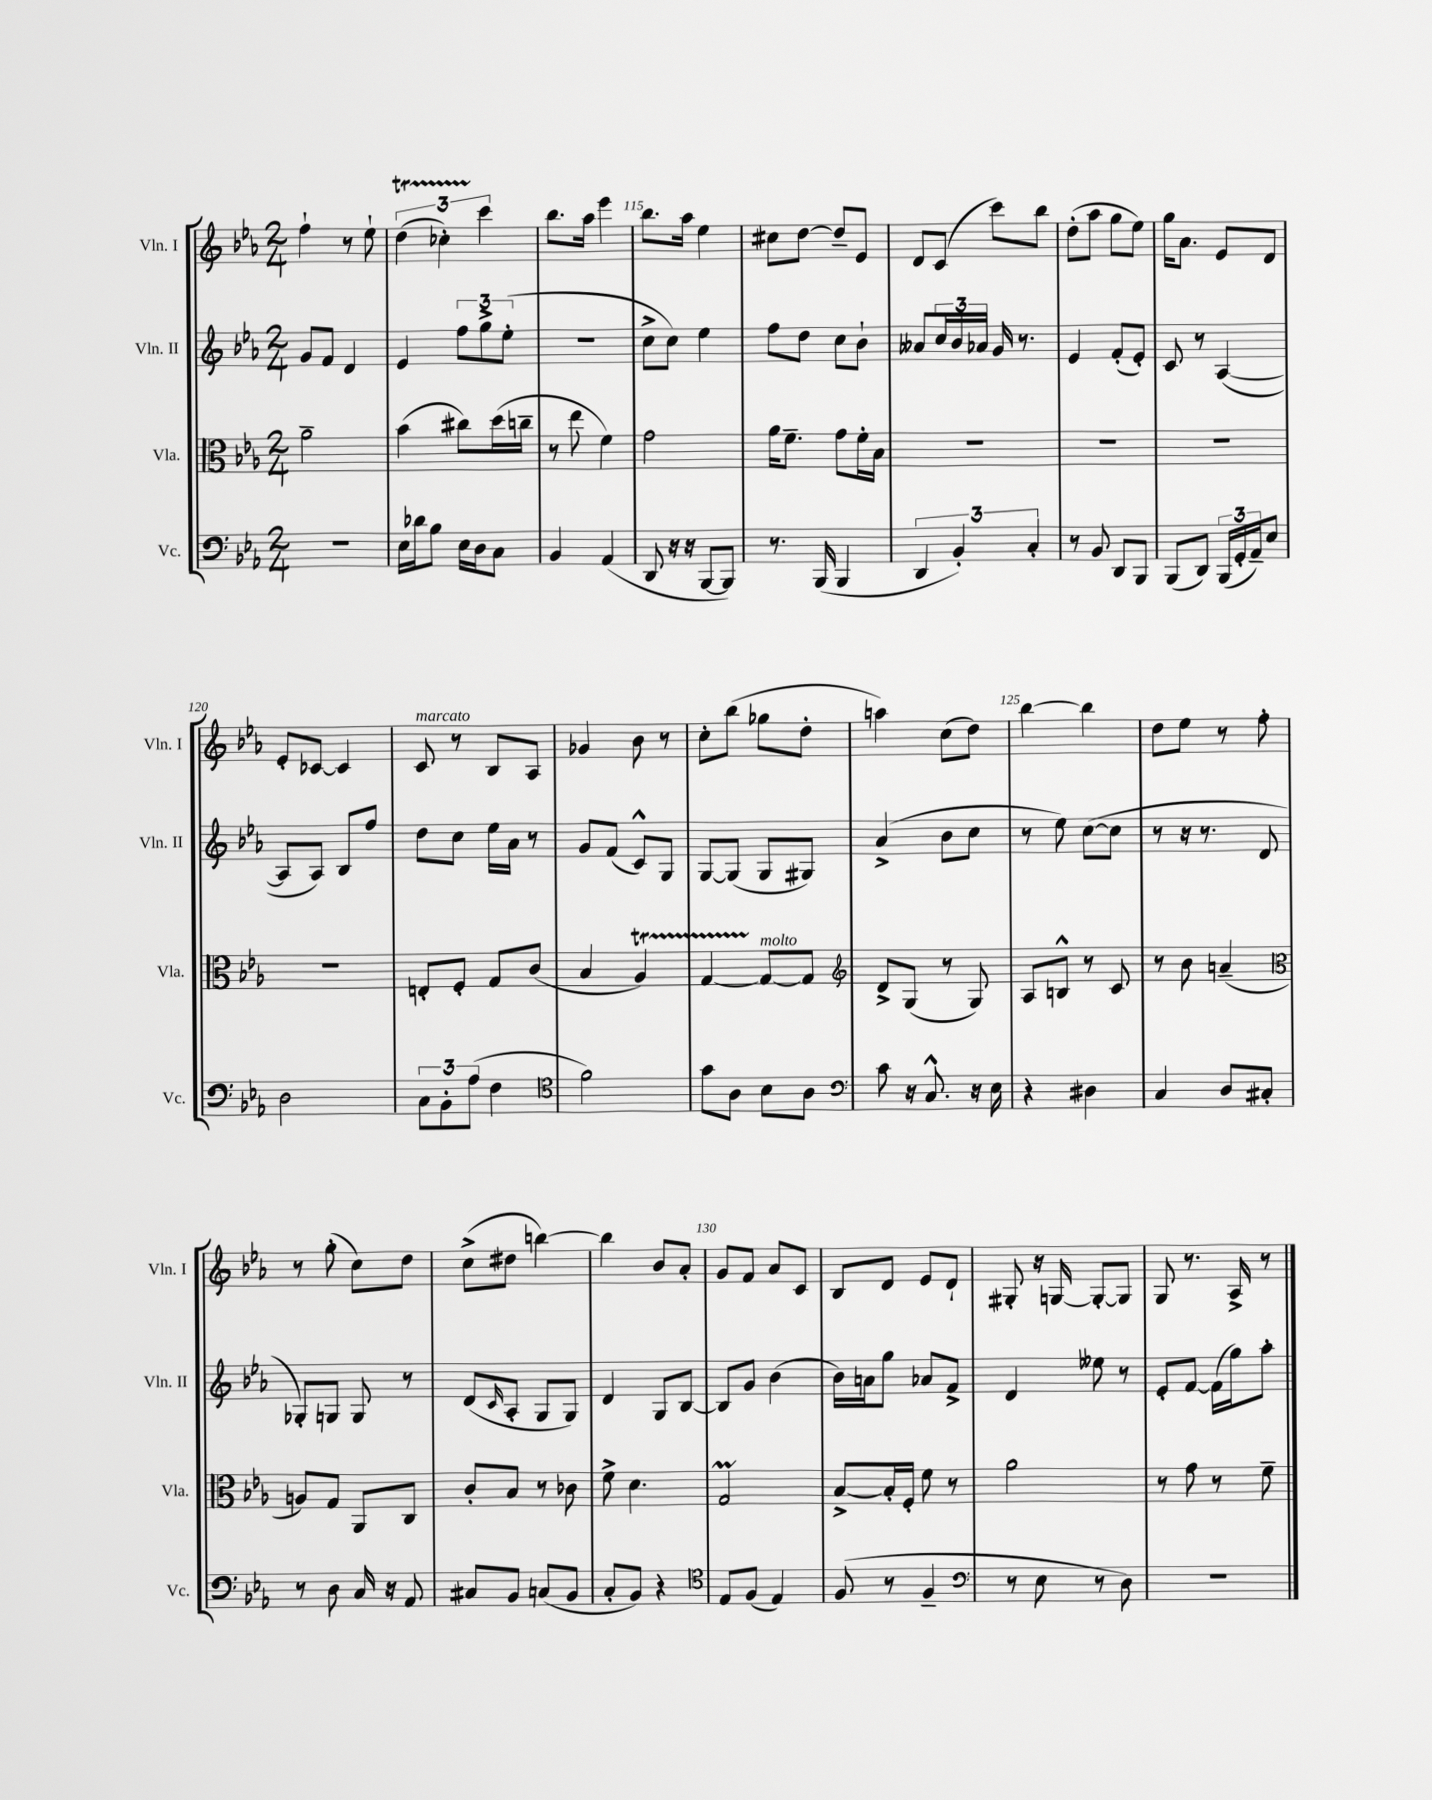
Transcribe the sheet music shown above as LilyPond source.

<<
\new StaffGroup <<
\new Staff = "s0" \with { instrumentName = "Vln. I" shortInstrumentName = "Vln. I" } {
    \clef treble \key ees \major \numericTimeSignature \time 2/4
    f''4-! r8 ees''8-! |
    \tuplet 3/2 { d''4\startTrillSpan( ces''4-.) c'''4\stopTrillSpan } |
    bes''8. aes''16 ees'''4 |
    bes''8. aes''16 ees''4 |
    cis''8 d''8~ d''8-- ees'8 |
    d'8 c'8( c'''8) bes''8 |
    d''8-.( aes''8 g''8 ees''8) |
    g''16 aes'8. ees'8 d'8 |
    ees'8-. ces'8~ ces'4 |
    c'8^\markup { \italic "marcato" } r8 bes8 aes8 |
    ges'4 bes'8 r8 |
    c''8-. bes''8( ges''8 d''8-. |
    a''4) c''8( d''8) |
    bes''4~ bes''4 |
    d''8 ees''8 r8 f''8-. |
    r8 g''8-.( c''8) d''8 |
    c''8->( dis''8 b''4~) |
    b''4 bes'8 aes'8-. |
    g'8 f'8 aes'8 c'8 |
    bes8 d'8 ees'8 d'8-! |
    gis8-. r16 g16~ g8~-. g8 |
    g8 r8. aes16-> r8 \bar "|." |
}
\new Staff = "s1" \with { instrumentName = "Vln. II" shortInstrumentName = "Vln. II" } {
    \clef treble \key ees \major \numericTimeSignature \time 2/4
    g'8 f'8 d'4 |
    ees'4 \tuplet 3/2 { f''8 g''8-> ees''8-.( } |
    r2 |
    c''8-> c''8) ees''4 |
    f''8 d''8 c''8 bes'8-! |
    aeses'8 \tuplet 3/2 { c''16 bes'16 aes'16 } g'16 r8. |
    ees'4 f'8-.( ees'8-.) |
    c'8 r8 aes4~( |
    aes8 aes8) bes8 f''8 |
    d''8 c''8 ees''16 aes'16 r8 |
    g'8 f'8( c'8-^) g8 |
    g8~ g8( g8 gis8) |
    aes'4->( bes'8 c''8 |
    r8 ees''8) c''8~( c''8 |
    r8 r16 r8. d'8 |
    ges8-.) g8 g8 r8 |
    d'8( \grace { c'16 } aes8-. g8 g8) |
    d'4 g8 bes8~ |
    bes8 g'8 bes'4( |
    bes'16) a'16 g''8 aes'8 f'8-> |
    d'4 eeses''8 r8 |
    ees'8-. f'8~ f'16( g''16) aes''8-. \bar "|." |
}
\new Staff = "s2" \with { instrumentName = "Vla." shortInstrumentName = "Vla." } {
    \clef alto \key ees \major \numericTimeSignature \time 2/4
    aes'2-- |
    bes'4( cis''8) d''16( c''16-- |
    r8 ees''8 f'4) |
    g'2 |
    aes'16 f'8.-- g'8 f'16-. bes16 |
    R2 |
    R2 |
    R2 |
    R2 |
    e8-. f8-. g8 c'8( |
    bes4 aes4\startTrillSpan) |
    g4~ g8~\stopTrillSpan^\markup { \italic "molto" } g8 |
    \clef treble d'8-> g8( r8 g8) |
    aes8 b8-^ r8 c'8 |
    r8 bes'8 a'4--( |
    \clef alto a8) g8 aes,8 c8 |
    c'8-. bes8 r8 ces'8 |
    f'8-> d'4. |
    g2\prall |
    bes8~-> bes16-. f16-. f'8 r8 |
    aes'2 |
    r8 g'8 r8 f'8-- \bar "|." |
}
\new Staff = "s3" \with { instrumentName = "Vc." shortInstrumentName = "Vc." } {
    \clef bass \key ees \major \numericTimeSignature \time 2/4
    r2 |
    ees16 des'16 bes8 ees16 d16 c8 |
    bes,4 aes,4( |
    d,8 r16 r16 bes,,8~ bes,,8) |
    r8. bes,,16( bes,,4 |
    \tuplet 3/2 { d,4 bes,4-.) c4-. } |
    r8 bes,8 d,8 bes,,8 |
    bes,,8( d,8) \tuplet 3/2 { bes,,16( g,16-. aes,16--) } ees8 |
    d2 |
    \tuplet 3/2 { c8 bes,8-. aes8( } f4 |
    \clef tenor f'2) |
    g'8 aes8 bes8 aes8 |
    \clef bass c'8 r16 c8.-^ r16 ees16 |
    r4 dis4 |
    c4 d8 cis8-. |
    r8 d8 c16 r16 aes,8 |
    cis8 bes,8 c8( bes,8 |
    c8-. bes,8) r4 |
    \clef tenor ees8 f8( ees4) |
    f8( r8 f4-- |
    \clef bass r8 ees8 r8 d8) |
    R2 \bar "|." |
}
>>
>>
\layout { \context { \Score currentBarNumber = #112 \override BarNumber.break-visibility = ##(#f #t #t) barNumberVisibility = #(every-nth-bar-number-visible 5) } }
